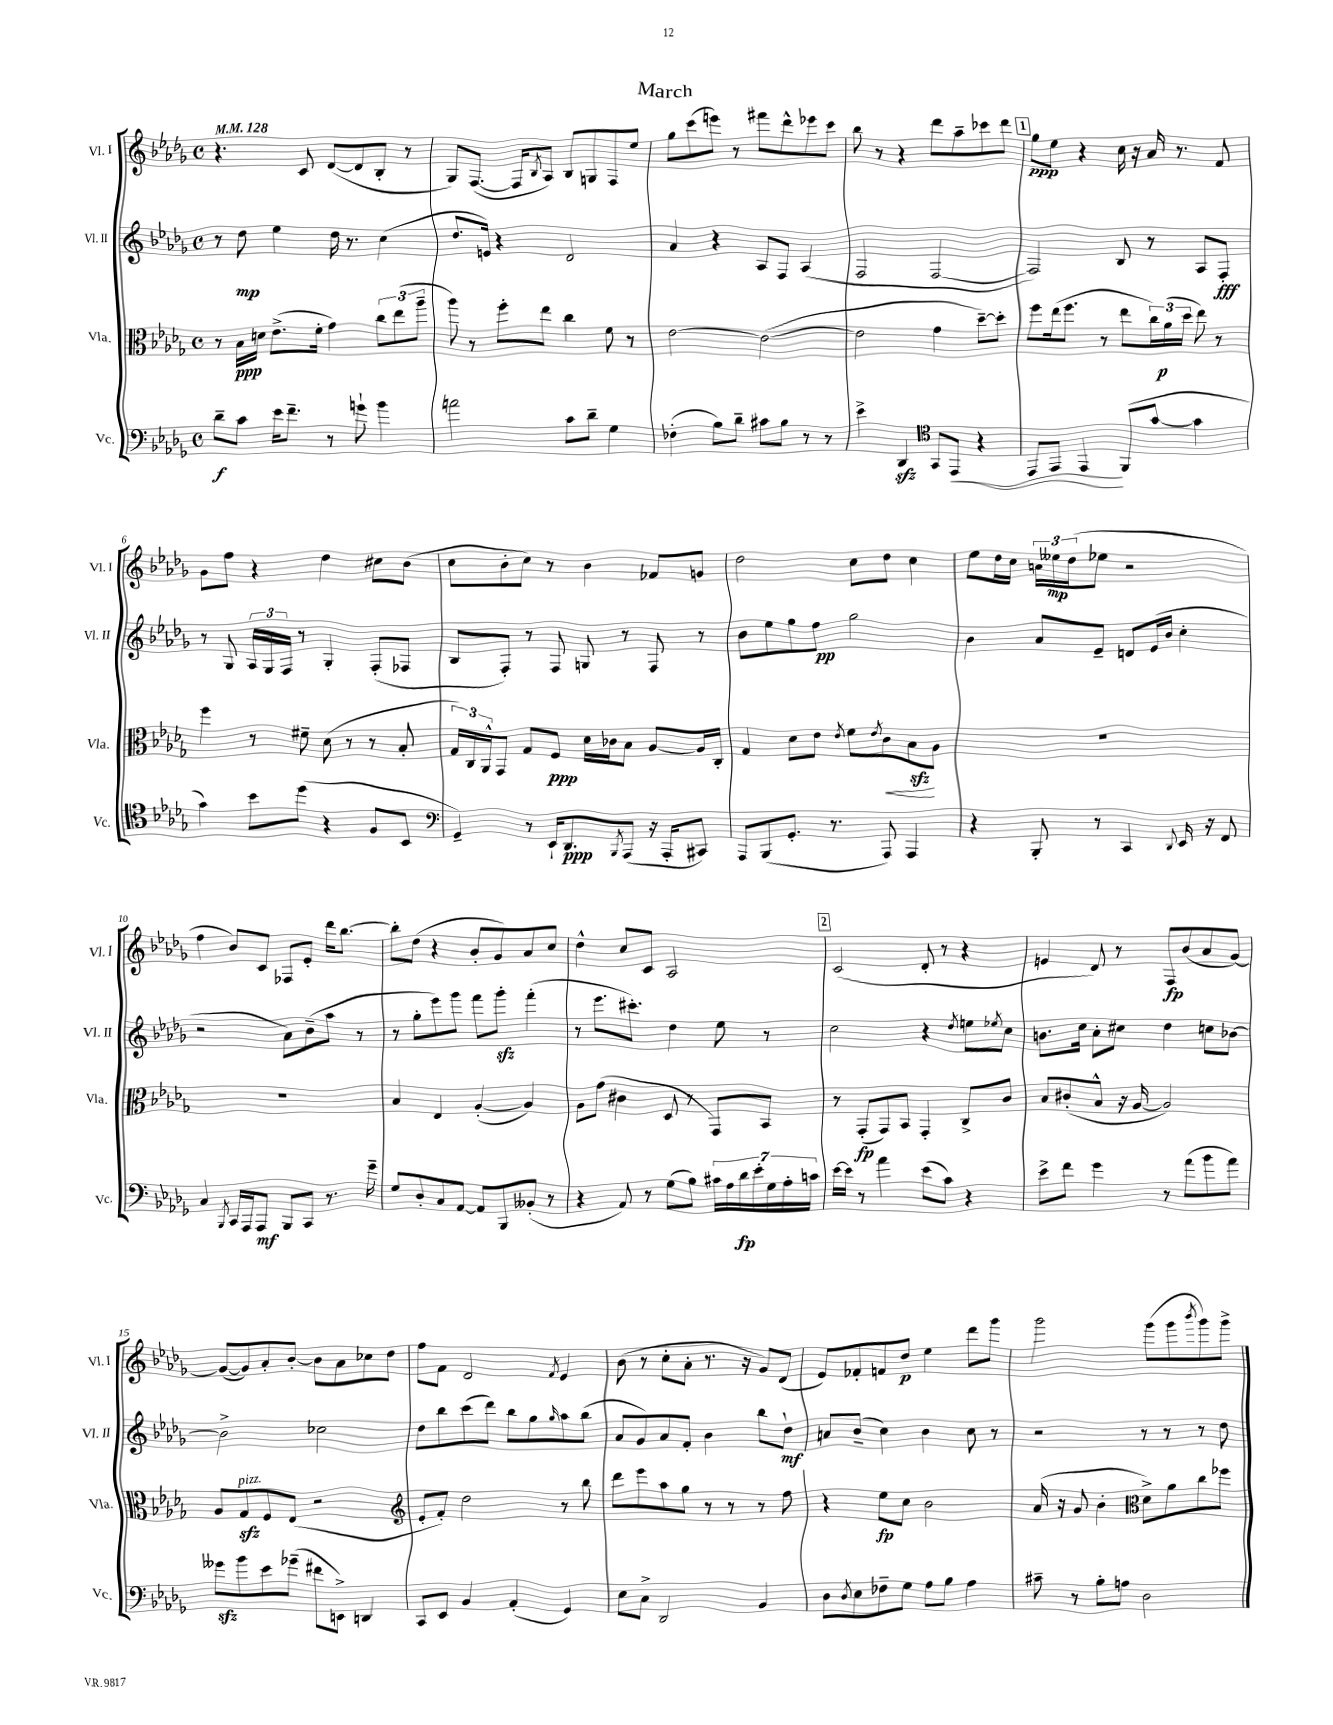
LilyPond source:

\header { title = "March" }
<<
\new StaffGroup <<
\new Staff = "s0" \with { instrumentName = "Vl. I" shortInstrumentName = "Vl. I" } {
    \clef treble \key des \major \defaultTimeSignature \time 4/4 \tempo 4 = 128
    r4. c'8 des'8~( des'8 bes8-. r8 |
    ges8) f8.~( f16 \acciaccatura { bes8 } aes8) bes8 g8 f8 ees''8 |
    ges''8 c'''8( e'''8) r8 fis'''8 des'''8-^ ees'''8 c'''8 |
    bes''8 r8 r4 des'''8 aes''8-- ces'''8 des'''8 |
    \mark \markup { \box "1" } ges''8\ppp ees''8 r4 c''16 r16 aes'16 r8. f'8 |
    ges'8 f''8 r4 des''4 cis''8 bes'8( |
    c''8 bes'8-. c''8) r8 bes'4 fes'8 g'8 |
    des''2 c''8 des''8 c''4 |
    ees''8 des''16 c''16 \tuplet 3/2 { a'16 eeses''16\mp des''16( } ees''8 r2 |
    f''4 bes'8) c'8 fes8 ees'8-. des'''16 bes''8.~ |
    bes''8-. des''8( r4 bes'8-. ges'8) aes'8 c''8 |
    des''4-^ c''8 c'8 aes2 |
    \mark \markup { \box "2" } c'2( des'8-. r8 r4 |
    e'4 des'8) r8 f8\fp bes'8( aes'8 ges'8~) |
    ges'8~( ges'8) aes'8-. bes'8~-. bes'8 aes'8 ces''8 des''8 |
    f''8 f'8 des'2 \acciaccatura { f'8 } ees'4 |
    bes'8( r8 c''8-. aes'8-. r8. r16 ges'8) des'8( |
    ees'8) fes'8-. f'8 des''8\p ees''4 des'''8 ges'''8 |
    ges'''2 ges'''8( ges'''8 \acciaccatura { bes'''8 } ges'''8) ges'''8-> \bar "|." |
}
\new Staff = "s1" \with { instrumentName = "Vl. II" shortInstrumentName = "Vl. II" } {
    \clef treble \key des \major \defaultTimeSignature \time 4/4
    r8 des''8\mp ees''4 des''16 r8. c''4( |
    des''8. e'16) r4 des'2 |
    aes'4 r4 aes8 f8 aes4( |
    f2 f2~ |
    \mark \markup { \box "1" } f2) bes8 r8 aes8 f8-.\fff |
    r8 ges8 \tuplet 3/2 { aes16 ges16 f16 } r8 ges4-. f8-.( fes8 |
    bes8 f8-.) r8 f8 g8 r8 f8 r8 |
    bes'8 ees''8 ges''8 f''8\pp ges''2 |
    bes'4 aes'8 ees'8-- d'8 ees'16( bes'16 c''4-. |
    r2 aes'8) bes'8--( aes''8 r8 |
    r8 ges''8-. ees'''8) ges'''8 f'''8 ges'''8-.\sfz f'''4-.( |
    r8 ees'''8. cis'''8.-.) des''4 ees''8 r8 |
    \mark \markup { \box "2" } c''2 r4 \acciaccatura { des''8 } e''8 \acciaccatura { ees''8 } c''8 |
    b'8. c''16 aes'8-. cis''8 des''4 c''8 bes'8~ |
    bes'2-> ces''2 |
    des''8 bes''8 c'''8( des'''8) bes''8 ges''8 \grace { ges''16 } aes''8 bes''8( |
    aes'8 ges'8) aes'8 f'8-. bes'4 bes''8 des''8-!\mf |
    a'8 bes'8--( c''4) bes'4 c''8 r8 |
    r2 r8 r8 r8 des''8 \bar "|." |
}
\new Staff = "s2" \with { instrumentName = "Vla." shortInstrumentName = "Vla." } {
    \clef alto \key des \major \defaultTimeSignature \time 4/4
    r8 bes16\ppp d'16 ees'8.->( f'16-. ges'4) \tuplet 3/2 { c''8 ees''8( aes''8-- } |
    aes''8) r8 f''8-. ees''8 c''4 f'8 r8 |
    ees'2~ ees'2~( |
    ees'2 ges'4 des''8~--) des''8-. |
    \mark \markup { \box "1" } f''8 ees''16( f''8. r8 ees''8 \tuplet 3/2 { c''16) aes'16\p( des''16 } ees''8) r8 |
    f''4 r8 fis'8-- des'8( r8 r8 bes8-. |
    \tuplet 3/2 { ges16) c16 aes,16-^ } ges,8 ges8 f8\ppp des'16 ces'16 bes8 aes8~ aes16 c16-. |
    ges4 des'8 ees'8 \acciaccatura { ees'8 } f'8 \acciaccatura { ees'8 } c'8\< bes8\sfz\! aes8 |
    R1 |
    R1 |
    bes4 ees4 aes4~-.( aes4) |
    aes8 ges'8( cis'4 des8 r8 ges,8) bes,8 |
    \mark \markup { \box "2" } r8 ges,8-.\fp( ges,8) bes,8 ges,4-. c8-> c'8 |
    bes8 cis'8-.( bes8-^ r16 aes16~ aes2) |
    aes8 ges8\sfz^\markup { \italic "pizz." } f8 ees8( r2 |
    \clef treble ees'8-. f'8-.) des''2 r8 bes''8 |
    des'''8 ees'''8 aes''8 ges''8 r8 r8 r8 f''8 |
    r4 ees''8\fp c''8 bes'2 |
    aes'16( r16 ges'8 bes'4-. \clef alto des'8->) aes'8 c''8 fes''8 \bar "|." |
}
\new Staff = "s3" \with { instrumentName = "Vc." shortInstrumentName = "Vc." } {
    \clef bass \key des \major \defaultTimeSignature \time 4/4
    des'8--\f c'8 ees'16 f'8.-- r8 g'8-! bes'4 |
    a'2 c'8 des'8-- ges4 |
    fes4-.( bes8) des'8-- cis'8 bes8 r8 r8 |
    ees'4-> des,4\sfz \clef tenor ges,8 ees,8\< r4 |
    \mark \markup { \box "1" } ees,8 ees,8 ees,4\! f,8( ges'8~ ges'4 |
    ges'4) bes'8 des''8( r4 f8 bes,8 |
    \clef bass ges,4--) r8 ees,16-! des,8.\ppp \acciaccatura { bes,,8 } aes,,8( r16 aes,,16-. cis,8) |
    aes,,8 bes,,8( ges,8.-. r8. aes,,8) aes,,4 |
    r4 bes,,8-. r8 c,4 \appoggiatura { des,8 } ees,16 r16 f,8 |
    c4 \acciaccatura { bes,,8 } c,16 aes,,16 aes,,8\mf bes,,8 c,8 r8. ges'16-- |
    ges8 des8-. c8 aes,8~ aes,8 bes,,8 beses,8-.( r8 |
    r4 aes,8) r8 ges8( bes8) \tuplet 7/4 { cis'16 aes16 des'16\fp ees'16-. ges16 aes16-. c'16 } |
    \mark \markup { \box "2" } ees'16~ ees'16 r8 aes'4 ees'8( c'8) r4 |
    ees'8-> f'8 ges'4 r8 aes'8( bes'8 aes'8) |
    geses'8\sfz bes'8 ees'8 ges'8--( fis'8 e,8->) d,4 |
    c,8 ees,8 bes,4 aes,4-.( ges,4) |
    ees8 c8-> des,2 bes,4 |
    des8 \acciaccatura { des8 } ees8 fes8-- ges8 aes8 bes8 aes4 |
    cis'8-- r8 bes8-. a8 des2 \bar "|." |
}
>>
>>
